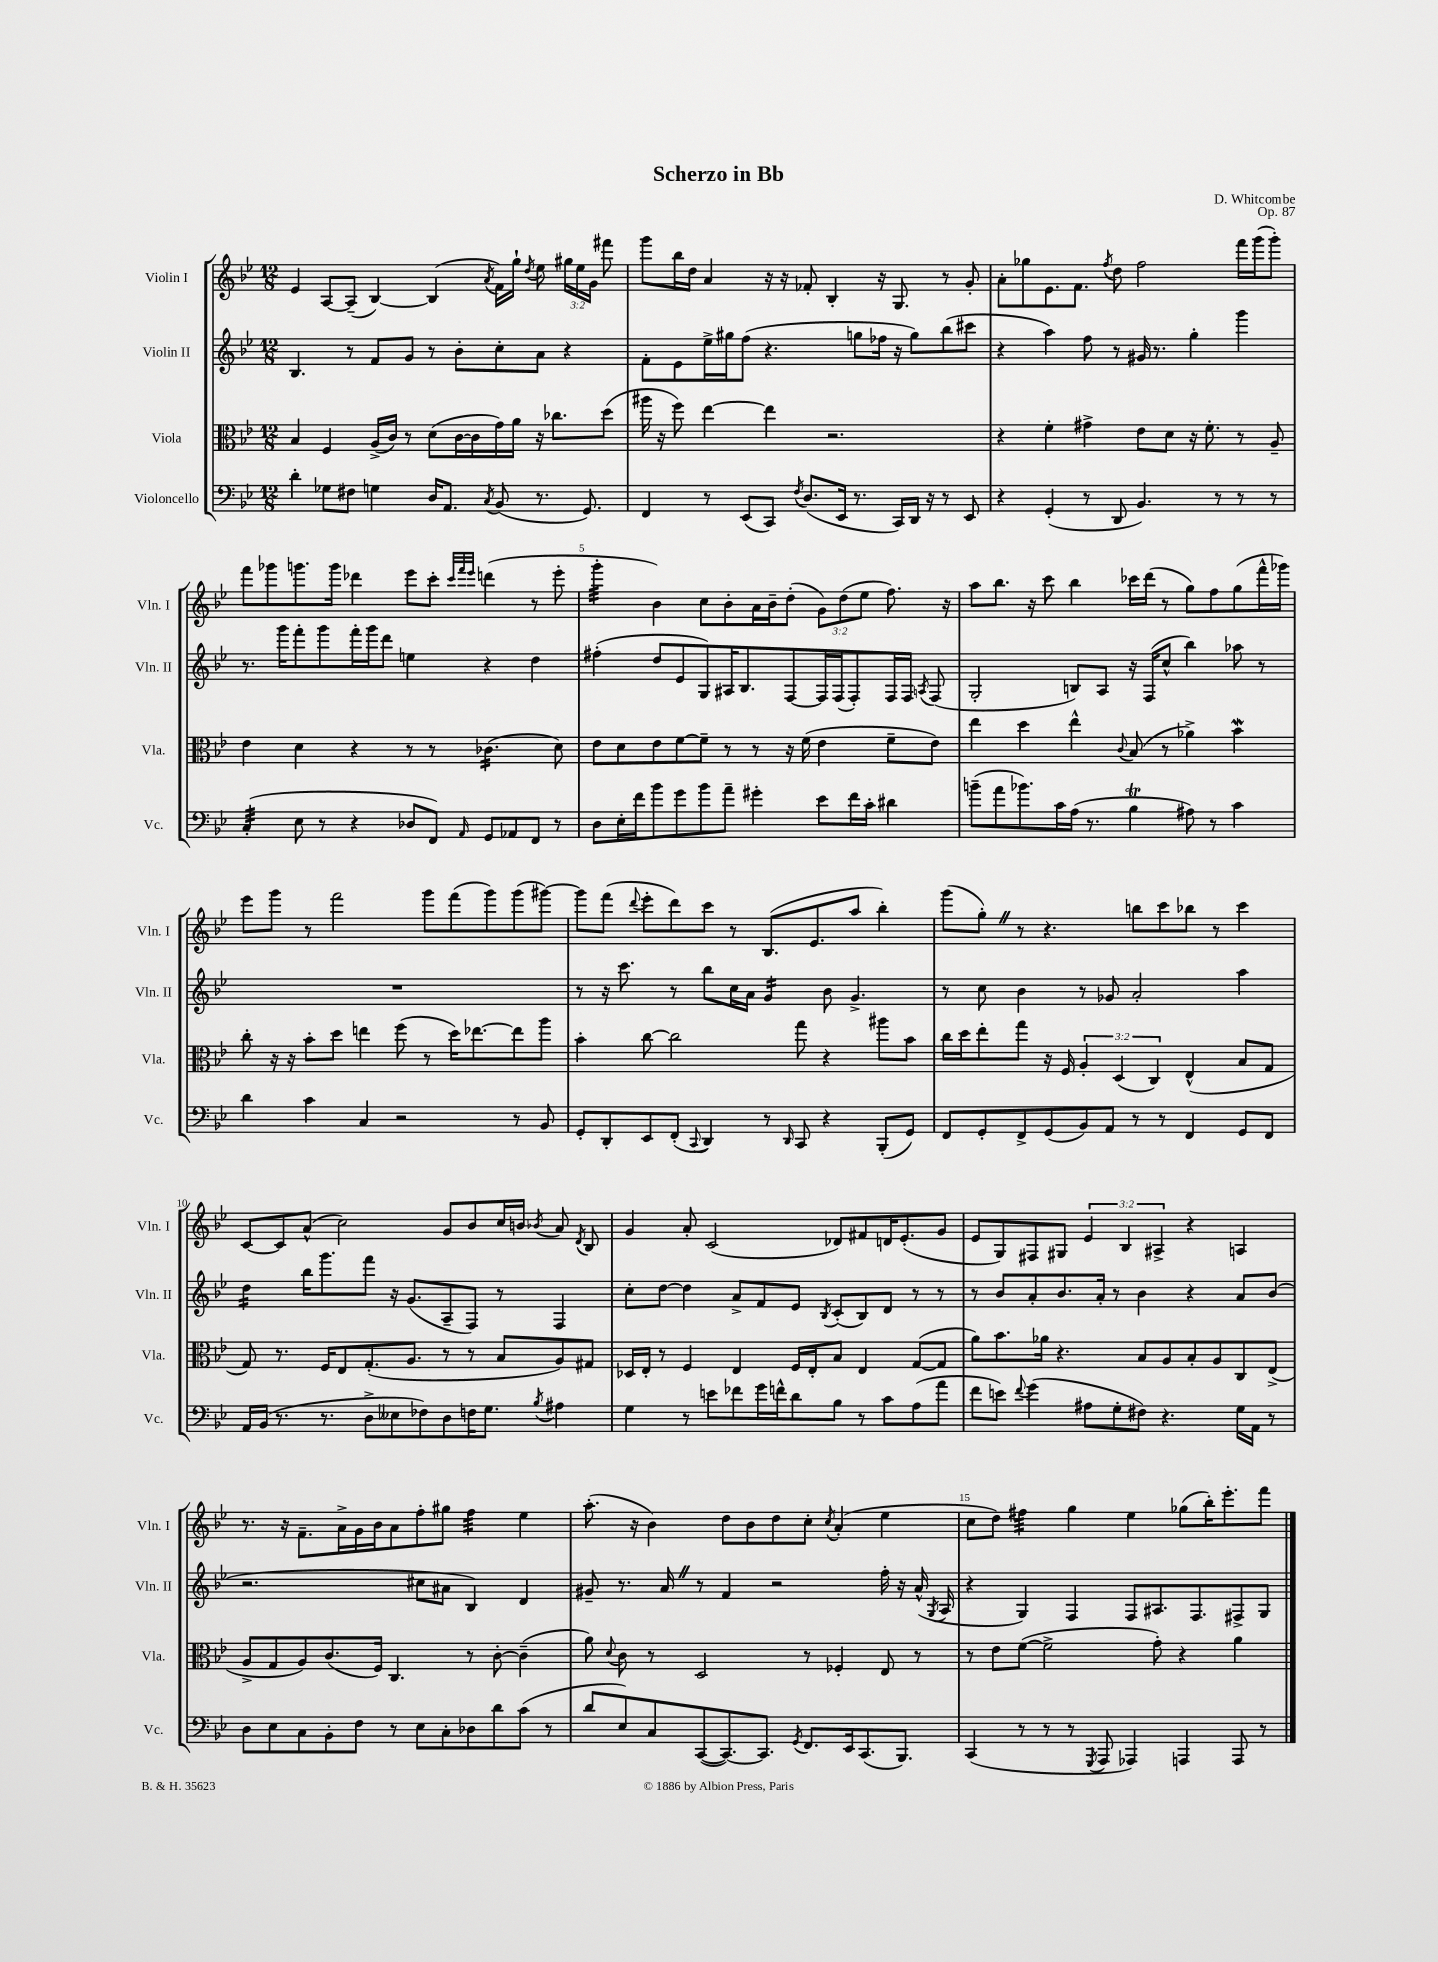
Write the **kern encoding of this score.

**kern	**kern	**kern	**kern
*staff4	*staff3	*staff2	*staff1
*clefF4	*clefC3	*clefG2	*clefG2
*k[b-e-]	*k[b-e-]	*k[b-e-]	*k[b-e-]
*M12/8	*M12/8	*M12/8	*M12/8
4d'\	4B-/	4.B-/	4e-/
8G-\L	4F/	.	[8A/L
8F#\J	.	8r	(8A~/]J
4G\	(16A^/LL	8f/L	[4B-/)
.	16c/JJ)	.	.
.	8r	8g/J	.
16D/LK	(8d\L	8r	(4B-/]
8.AA/J	.	.	.
.	[16c\L	8b-'\L	.
.	16c\]	.	.
8qC/	.	.	8qa/
(8BB-/	16g\)	8cc'\	16f\LL)
.	16a\JJ	.	16gg`\JJ
.	.	.	8qdd/
8.r	16r	8a\J	8ee-\
.	8.cc-\L	.	.
.	.	4r	24gg#\LL
.	.	.	24ee-\
8.GG/)	.	.	.
.	.	.	24g\JJ
.	(8dd\J	.	8fff#\
=	=	=	=
4FF/	16aa#\	8f'\L	8ggg\L
.	16r	.	.
.	8ff\)	8e-\	16bb-\L
.	.	.	16dd\JJ
8r	[4ee-\	16ee-^\L	4a/
.	.	16gg#\J	.
(8EE-/L	.	(8ff\J	.
8CC/J)	4ee-\]	4.r	16r
.	.	.	16r
8qF/	.	.	.
(8.D/L	.	.	8f-'/
.	2.r	.	4B-'/
16EE-/Jk	.	.	.
8.r	.	8gg\L	.
.	.	16ff-\Jk	16r
16CC/LL)	.	16r	8.G/
16DD/JJ	.	8gg\L)	.
16r	.	.	.
8r	.	(8bb-\	8r
8EE-/	.	8ccc#\J	8g'/
=	=	=	=
4r	4r	4r	8a'\L
.	.	.	8gg-\
(4GG'/	4f'\	4aa\)	8.e-\
.	.	.	8.f\J
8r	4g#^\	8ff\	.
.	.	.	8qff/
8DD/	.	8r	8dd\
4.BB-/)	8e-\L	16g#/	2ff\
.	.	8.r	.
.	8d\J	.	.
.	16r	4gg'\	.
.	8.f'\	.	.
8r	.	.	.
8r	8r	4ggg\	16fff\LL
.	.	.	(16ggg\J
8r	8A~/	.	8ggg'\J)
=	=	=	=
(4C'/	4e-\	8.r	8fff\L
.	.	.	8ggg-\
.	.	16ggg\LK	.
8E-\	4d\	8fff'\	8.ggg\
8r	.	8ggg\	.
.	.	.	16ggg\Jk
4r	4r	16fff'\L	4ddd-\
.	.	16ggg\J	.
.	.	8ddd\J	.
8D-/L	8r	4ee\	8eee-\L
8FF/J)	8r	.	8ccc'\J
.	.	.	32qqccc/LLL
.	.	.	32qqfff/
16qqAA/	.	.	32qqeee-/JJJ
8GG/L	(4.c-\	4r	(4ddd\
8AA-/	.	.	.
8FF/J	.	4dd\	8r
8r	8d\)	.	8eee-'\
=	=	=	=
8D\L	8e-\L	(4ff#'\	4ggg'\
16E-'\L	8d\	.	.
16f\J	.	.	.
8b-\	8e-\	8dd/L	4b-\)
8g\	[8f\	8e-/	.
8b-\	8f~\]J	8G/)	8cc\L
8a~\J	8r	16A#/K	8b-'\
.	.	8.B-/	.
4g#'\	8r	.	16a\L
.	.	.	16b-~\J
.	16r	[8F/	(8dd'\J
.	(16f\	.	.
8e-\L	4e-\	16F/]L	12g\L)
.	.	(16F/J	.
.	.	.	(12dd\
16f\L	.	8F'/)	.
.	.	.	12ee-\J
16c'\JJ	.	.	.
4d#\	8f~\L	16F/L	8.ff\)
.	.	16F/JJ	.
.	.	8qA/	.
.	8e-\J)	(8F/	.
.	.	.	16r
=	=	=	=
(8b~\L	4ee-\	2G'/	8aa\L
8a\	.	.	8.bb-\J
8.b-\)	4dd\	.	.
.	.	.	16r
.	.	.	8ccc\
16c\L	.	.	.
(16A\JJ	4ee-^^\	8B/L)	4bb-\
8.r	.	.	.
.	.	8A/J	.
.	8qqc/	.	.
4B-\	(8B-/	16r	16ccc-\LL
.	.	(16F/LK	(16ddd\JJ
.	8r	8cc^^/J	8r
8A#\)	4a-^\)	4bb-\)	8gg\L)
8r	.	.	8ff\
4c\	4b-\	8aa-\	(8gg\
.	.	8r	16fff^^\L
.	.	.	16ggg-\JJ)
=	=	=	=
4d\	8cc'\	1.r	8eee-\L
.	16r	.	8ggg\J
.	16r	.	.
4c\	8b-'\L	.	8r
.	8dd\J	.	2fff\
4C/	4ee\	.	.
2r	(8ff\	.	.
.	8r	.	8ggg\L
.	16dd\LK)	.	(8fff\
.	[8.ee-\	.	.
.	.	.	8ggg\)
8r	8ee-\]	.	(8ggg\
8BB-/	8aa\J	.	[8ggg#\J)
=	=	=	=
8GG'/L	4b-'\	8r	8ggg#\]L
8DD'/	.	16r	(8fff\J
.	.	8.ccc\	.
.	.	.	8qqddd/
8EE-/	[8cc\	.	8eee-'\L
(8FF'/J	2cc\]	8r	8ddd\)
8qqCC/	.	.	.
4DD/)	.	8bb-\L	8ccc\J
.	.	16cc\L	8r
.	.	16a\JJ	.
8r	.	4g/	(8.B-/L
16qqDD/	.	.	.
8CC/	8gg\	.	.
.	.	.	8.e-/
4r	4r	8b-\	.
.	.	4.g^/	8aa/J
(8BBB-'/L	8aa#\L	.	4bb-'\)
8GG/J)	8b-\J	.	.
=	=	=	=
8FF/L	16cc\LL	8r	(8ggg\L
.	16dd\J	.	.
8GG'/	8ee-'\	8cc\	8gg'\J)
8FF^/	8gg\J	4b-\	8r
(8GG/	16r	.	4.r
.	16F/	.	.
8BB-/)	6A'/	8r	.
8AA/J	.	8g-/	.
.	(6D/	.	.
8r	.	2a'/	8bb\L
.	6C/)	.	.
8r	.	.	8ccc\
4FF/	(4E-^^/	.	8bb-\J
.	.	.	8r
8GG/L	8B-/L	4aa\	4ccc\
8FF/J	8G/J	.	.
=	=	=	=
16AA/LL	8G/)	4dd\	[8c/L
(16BB-/JJ	.	.	.
8.r	8.r	.	8c/]
.	.	16bb-\LK	(8a^^/J
8.r	16F/LK	8.ggg\	.
.	8E-/	.	2cc\)
8D^\L	(8.G'/	8fff\J	.
8E--\	.	16r	.
.	8.A/J	(8.g/L	.
8F-\)	.	.	.
8D\	8r	8A~/	8g/L
16F\K	8r	8F/J)	8b-/
8.G\J	.	.	.
.	8B-/L	8r	16cc/L
.	.	.	16b/JJ
8qB-/	.	.	8qb-/
4A#\	8A/)	4F/	8a/
.	.	.	8qd/
.	8G#/J	.	8B-/
=	=	=	=
4G\	16D-/LL	8cc'\L	4g/
.	16E-'/JJ	.	.
.	8r	[8dd\J	.
8r	4F/	4dd\]	8a'/
8e\L	.	.	(2c/
8f-\	4E-/	8a^/L	.
16g\L	.	8f/	.
16f^^\J	.	.	.
8d\	16F/LL	8e-/J	.
.	16E-'/J	.	.
.	.	8qB-/	.
8B-\J	8B-/J	(8c'/L	8d-/L)
8r	4E-/	8B-/)	8f#/
8c\L	.	8d/J	16d/K
.	.	.	(8.e-'/
(8A\	([8G/L	8r	.
8a\J	8G/]J	8r	8g/J
=	=	=	=
8f\L	8a\L)	8r	8e-/L
8e\J)	8.b-\	8b-/L	8G/)
8qqf/	.	.	.
(4g\	.	8a'/	8F#/
.	16a-\Jk	.	.
.	4.r	8.b-/	8G#/J
8A#\L	.	.	6e-/
.	.	16a'/Jk	.
8G'\	.	8r	.
.	.	.	6B-/
8F#\J)	8B-/L	4b-\	.
.	.	.	6A#^/
4.r	8A/	.	.
.	8B-'/	4r	4r
.	8A/	.	.
16G\LL	8C/	8a/L	4A/
16AA\JJ	.	.	.
8r	(8E-^/J	(8b-/J	.
=	=	=	=
8D\L	8A^/L	2.r	8.r
8E-\	8G/	.	.
.	.	.	16r
8C\	8A/)	.	8.f~\L
8BB-'\	(8.c/	.	.
.	.	.	16a^\L
8F\J	.	.	16g\
.	16F/Jk)	.	16b-\J
8r	4.C/	.	8a\
8E-\L	.	8cc#\L	8ff'\
8C'\	.	8a#\J	8gg#\J
8D-\	8r	4B-/)	4ff\
8d\	[8c'\	.	.
(8c\J	(4c~\]	4d/	4ee-\
8r	.	.	.
=	=	=	=
8d/L	8a\)	8g#~/	(8.aa'\
.	8qqd/	.	.
8E-/)	8c\	8.r	.
.	.	.	16r
8C/	8r	.	4b-\)
.	.	16a/	.
([8CC/	2D/	8r	.
8.CC/_)	.	4f/	8dd\L
.	.	.	8b-\
8.CC/]J	.	.	.
.	.	2r	8dd\
8qGG/	.	.	.
8.FF/L	8r	.	8cc'\J
.	.	.	8qcc/
.	4F-'/	.	(4a'/
16EE-/k	.	.	.
(8.CC/	.	.	.
.	8E-/	16ff'\	4ee-\
8.BBB-/J)	.	16r	.
.	8r	(16a^^/	.
.	.	8qG/	.
.	.	16A/	.
=	=	=	=
(4CC/	8r	4r	8cc\L
.	8e-\L	.	8dd\J)
8r	([8f\J	4G/)	4ff#\
8r	2f^\]	.	.
8r	.	4F/	4gg\
8qGGG/	.	.	.
8AAA/	.	.	.
4AAA-/)	.	8F/L	4ee-\
.	8g'\)	8.A#/	.
4AAA/	4r	.	(8gg-\L
.	.	8.F/	.
.	.	.	16bb-'\K)
.	.	.	8.eee-'\
8AAA/	4a\	8F#^/	.
8r	.	8G/J	8fff\J
==	==	==	==
*-	*-	*-	*-
